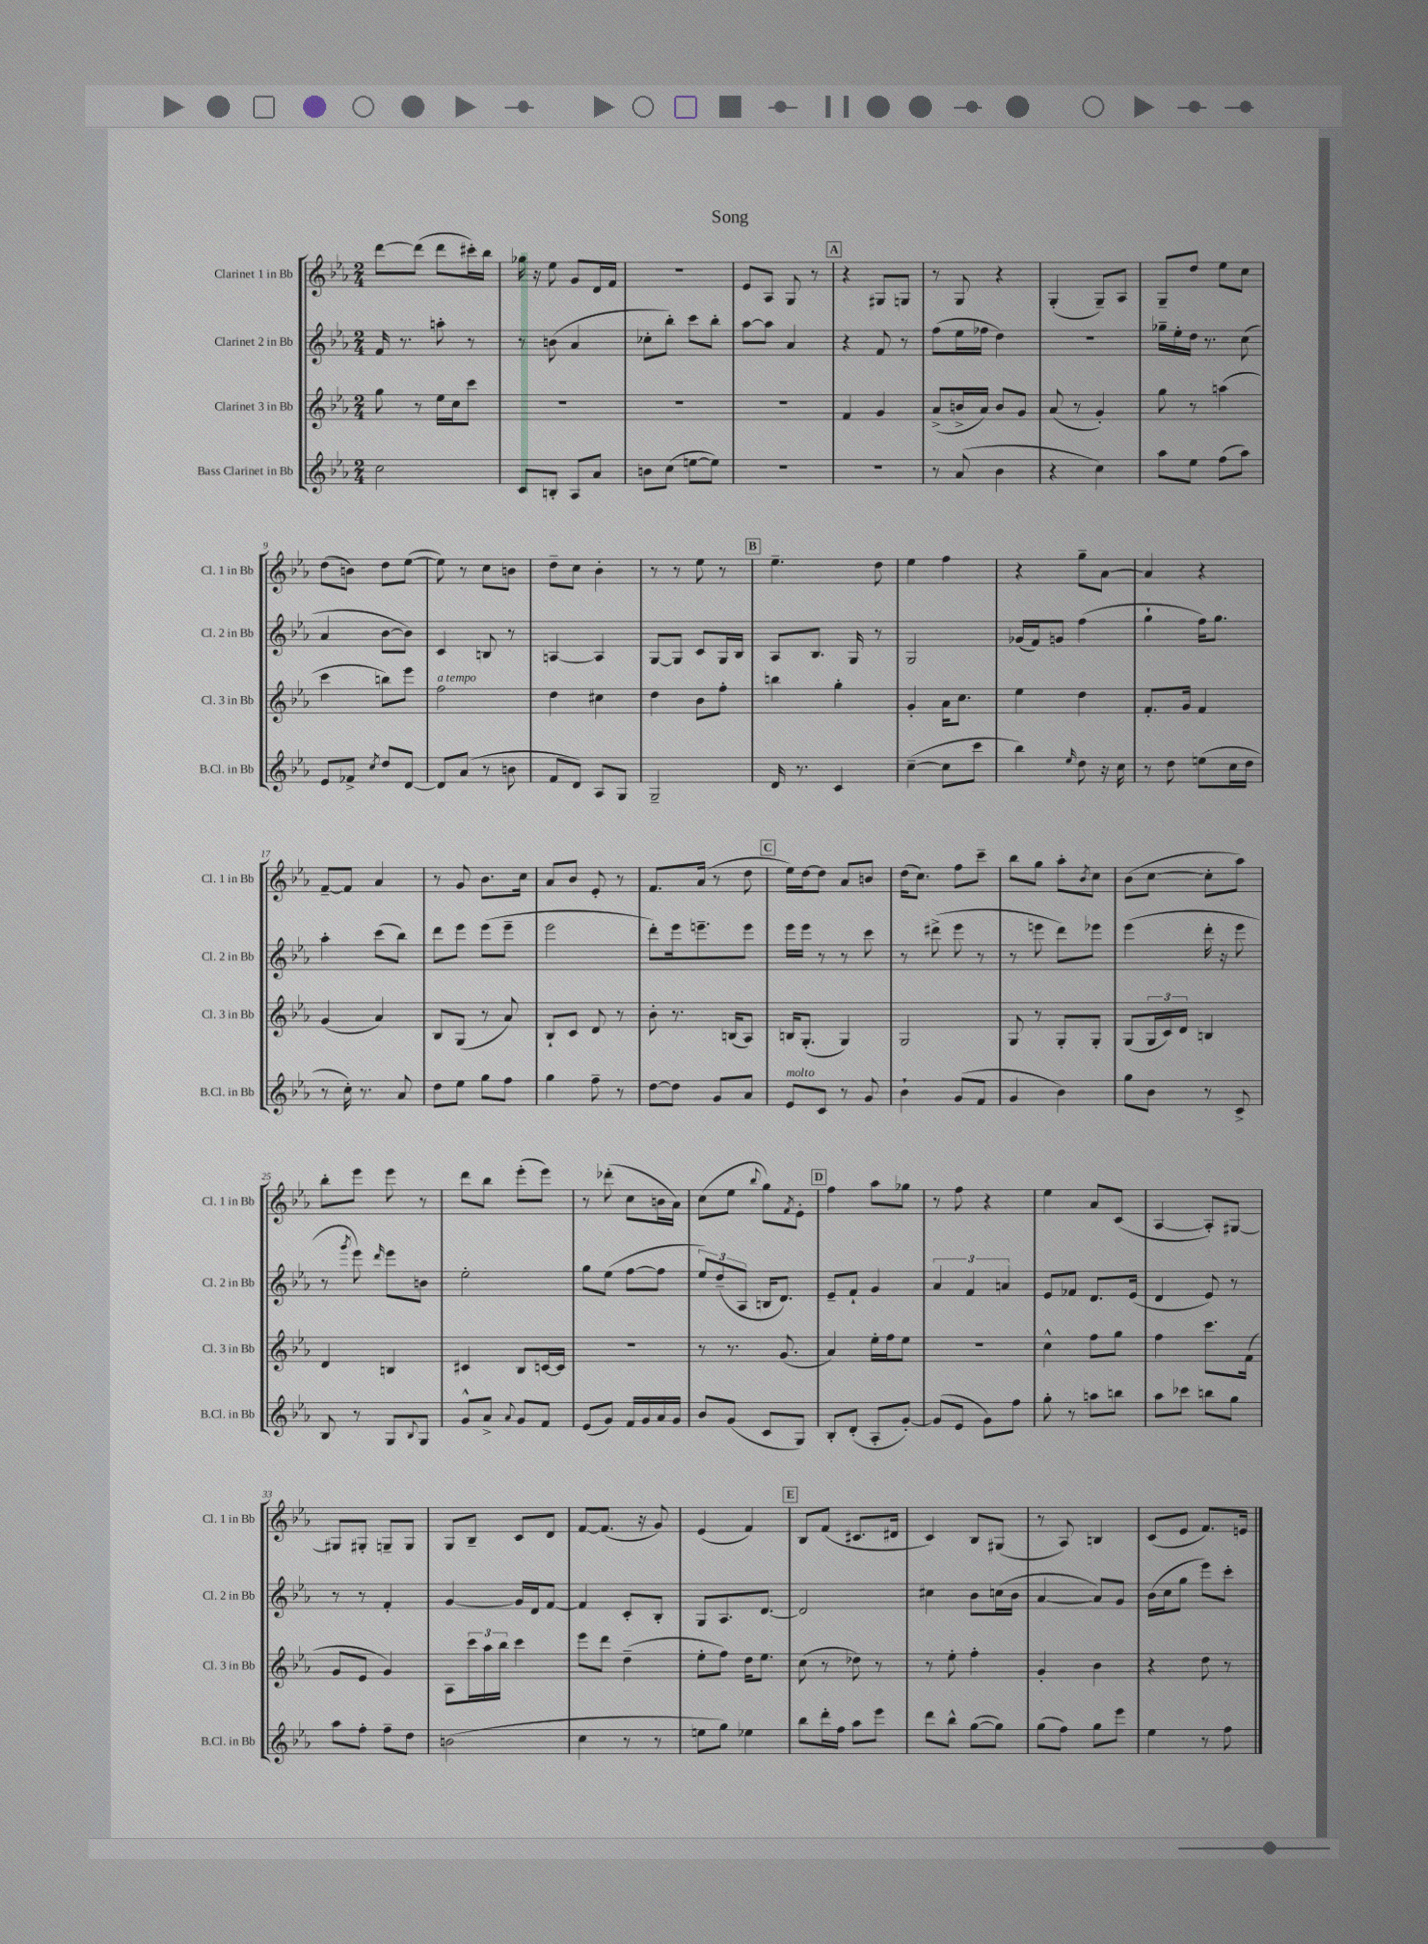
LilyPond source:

\header { title = "Song" }
<<
\new StaffGroup <<
\new Staff = "s0" \with { instrumentName = "Clarinet 1 in Bb" shortInstrumentName = "Cl. 1 in Bb" } {
    \clef treble \key ees \major \numericTimeSignature \time 2/4
    d'''8~ d'''8( d'''8 cis'''16-.) bes''16 |
    ges''16 r16 ees''8 g'8 d'16 f'16 |
    R2 |
    ees'8 aes8 g8 r8 |
    \mark \markup { \box "A" } r4 gis8 g8 |
    r8 g8 r4 |
    g4-.( g8--) aes8 |
    g8-- d''8 ees''8 c''8 |
    d''8( b'8) d''8 ees''8~( |
    ees''8) r8 c''8 b'8 |
    d''8-- c''8 bes'4-. |
    r8 r8 ees''8 r8 |
    \mark \markup { \box "B" } ees''4.-- d''8 |
    ees''4 f''4 |
    r4 g''8-- aes'8~ |
    aes'4 r4 |
    f'8~-- f'8 aes'4 |
    r8 g'8 bes'8. c''16 |
    aes'8 bes'8 ees'8-. r8 |
    f'8. aes'16( r8 d''8 |
    \mark \markup { \box "C" } ees''16) d''16~ d''8 aes'8 b'8 |
    d''16( c''8.) f''8 c'''8-- |
    bes''8 g''8 aes''8-. \acciaccatura { bes'8 } c''8 |
    bes'8( c''8~ c''8-. aes''8) |
    bes''8-. ees'''8 ees'''8 r8 |
    d'''8 bes''8 ees'''8-.( ees'''8) |
    r8 des'''8-.( c''8 b'16 aes'16) |
    c''8( ees''8 \appoggiatura { bes''8 } g''8) \acciaccatura { f'8 } ees'8-. |
    \mark \markup { \box "D" } f''4 aes''8 ges''8 |
    r8 f''8 r4 |
    ees''4 aes'8 c'8( |
    aes4~ aes8-.) gis8~ |
    gis8 gis8-. g8-- g8 |
    g8 bes8-- c'8 d'8 |
    f'8~ f'8.( r16 g'8) |
    ees'4( f'4) |
    \mark \markup { \box "E" } bes8 f'8( cis'8. dis'16 |
    c'4) bes8 gis8( |
    r8 aes8) b4 |
    c'8( ees'8 f'8.) e'16 \bar "|." |
}
\new Staff = "s1" \with { instrumentName = "Clarinet 2 in Bb" shortInstrumentName = "Cl. 2 in Bb" } {
    \clef treble \key ees \major \numericTimeSignature \time 2/4
    f'16 r8. a''8-. r8 |
    r8 b'8( aes'4 |
    ces''8-. bes''8-.) c'''8 bes''8-. |
    aes''8~ aes''8 aes'4 |
    \mark \markup { \box "A" } r4 f'8 r8 |
    f''8( ees''16 fes''16 d''4) |
    R2 |
    ges''16-- ees''16-. d''16 r8. c''8( |
    aes'4 bes'8~ bes'8) |
    c'4 b8 r8 |
    a4~ a4 |
    g8~ g8 c'8 g16 bes16 |
    \mark \markup { \box "B" } aes8 bes8. g16 r8 |
    g2 |
    ges'16( f'16) g'8 f''4( |
    g''4-! f''16) g''8. |
    aes''4-. c'''8( bes''8) |
    d'''8 ees'''8 ees'''8( ees'''8-- |
    ees'''2 |
    d'''8-.) ees'''16 e'''8.-- e'''8 |
    \mark \markup { \box "C" } ees'''16 ees'''16 r8 r8 c'''8 |
    r8 dis'''8->( ees'''8 r8 |
    r8 e'''8 d'''8) ees'''8 |
    ees'''4( d'''16-. r16 ees'''8 |
    r8 \acciaccatura { g'''8 } ees'''8) \grace { d'''16 } ees'''8 b'8 |
    ees''2-. |
    g''8 ees''8( f''8~ f''8 |
    \tuplet 3/2 { ees''8) d''8--( aes8 } b16 d'8.) |
    \mark \markup { \box "D" } ees'8-- f'8-! g'4 |
    \tuplet 3/2 { aes'4 f'4 a'4 } |
    ees'8 fes'8 d'8. ees'16( |
    d'4 ees'8) r8 |
    r8 r8 f'4-. |
    g'4~ g'16 d'16 f'8~ |
    f'4 c'8-. bes8-. |
    g8 aes8. d'8.~ |
    \mark \markup { \box "E" } d'2 |
    cis''4 bes'8 c''16( bes'16 |
    aes'4~ aes'8) g'8 |
    bes'16( c''16 g''8 ees'''8) c'''8-. \bar "|." |
}
\new Staff = "s2" \with { instrumentName = "Clarinet 3 in Bb" shortInstrumentName = "Cl. 3 in Bb" } {
    \clef treble \key ees \major \numericTimeSignature \time 2/4
    g''8 r8 ees''16 c''16 c'''8 |
    R2 |
    R2 |
    R2 |
    \mark \markup { \box "A" } f'4 g'4 |
    aes'8->( b'16-> aes'16) b'8 g'8 |
    aes'8( r8 g'4-.) |
    g''8 r8 a''4( |
    c'''4 b''8) ees'''8 |
    f''2^\markup { \italic "a tempo" } |
    d''4 cis''4 |
    d''4 bes'8 f''8-. |
    \mark \markup { \box "B" } b''4 g''4-. |
    g'4-. aes'16 c''8. |
    ees''4 d''4 |
    f'8.-. g'16 f'4 |
    g'4( aes'4) |
    bes8 g8( r8 aes'8) |
    bes8-! c'8 d'8 r8 |
    bes'8-. r8. b16( aes8) |
    \mark \markup { \box "C" } b16 g8.-.( g4) |
    g2 |
    g8 r8 g8-. g8-. |
    g8( \tuplet 3/2 { g16 c'16) d'16 } b4 |
    d'4 b4 |
    cis'4 bes8 c'16~ c'16 |
    r2 |
    r8 r8. g'8.( |
    \mark \markup { \box "D" } aes'4) ees''16-. f''16 ees''8 |
    R2 |
    c''4-^ f''8 g''8 |
    f''4 c'''8. f'16( |
    g'8 ees'8 g'4) |
    aes8 \tuplet 3/2 { c'''16 aes''16 bes''16 } c'''4 |
    ees'''8 d'''8 d''4--( |
    ees''8-. f''8) d''16 ees''8. |
    \mark \markup { \box "E" } c''8( r8 des''8) r8 |
    r8 ees''8-. f''4-. |
    g'4-. bes'4 |
    r4 d''8 r8 \bar "|." |
}
\new Staff = "s3" \with { instrumentName = "Bass Clarinet in Bb" shortInstrumentName = "B.Cl. in Bb" } {
    \clef treble \key ees \major \numericTimeSignature \time 2/4
    c''2 |
    c'8 b8-. aes8 aes'8 |
    b'8 c''8( e''8~ e''8) |
    R2 |
    \mark \markup { \box "A" } R2 |
    r8 aes'8( bes'4 |
    r4 c''4) |
    aes''8 ees''8 f''8( aes''8) |
    ees'8 fes'8-> \acciaccatura { c''8 } d''8 d'8~ |
    d'8 aes'8( r8 b'8 |
    f'8 d'8) aes8 g8 |
    g2-- |
    \mark \markup { \box "B" } d'16 r8. c'4 |
    c''4~--( c''8 c'''8 |
    bes''4) \grace { ees''16 } d''8 r16 c''16 |
    r8 d''8 e''8( c''16 d''16 |
    r8 c''16-.) r8. aes'8 |
    d''8 ees''8 g''8 f''8 |
    g''4 f''8-- r8 |
    d''8~ d''8 g'8 aes'8 |
    \mark \markup { \box "C" } ees'8^\markup { \italic "molto" } c'8 r8 g'8 |
    bes'4-! g'8( f'8 |
    g'4 bes'4) |
    g''8 bes'8 r8 c'8-> |
    bes8 r8 g8 \appoggiatura { bes8 } g8 |
    g'8-^ aes'8-> \appoggiatura { aes'8 } g'8 f'8 |
    ees'8( g'8) f'16 g'16 aes'16 g'16 |
    bes'8 g'8( c'8 g8) |
    \mark \markup { \box "D" } bes8-. d'8-.( aes8-. g'8~-.) |
    g'8( ees'8 g'8) f''8 |
    g''8-. r8 a''8 b''8 |
    aes''8 ces'''8 b''8 g''8 |
    aes''8 f''8-. f''8-- d''8 |
    b'2( |
    c''4 r8 r8 |
    e''8 g''8) ees''4 |
    \mark \markup { \box "E" } bes''8 d'''16-. f''16 aes''8 ees'''8 |
    d'''8 bes''8-^ g''8~( g''8) |
    g''8( f''8) g''8 ees'''8 |
    ees''4 r8 f''8 \bar "|." |
}
>>
>>
